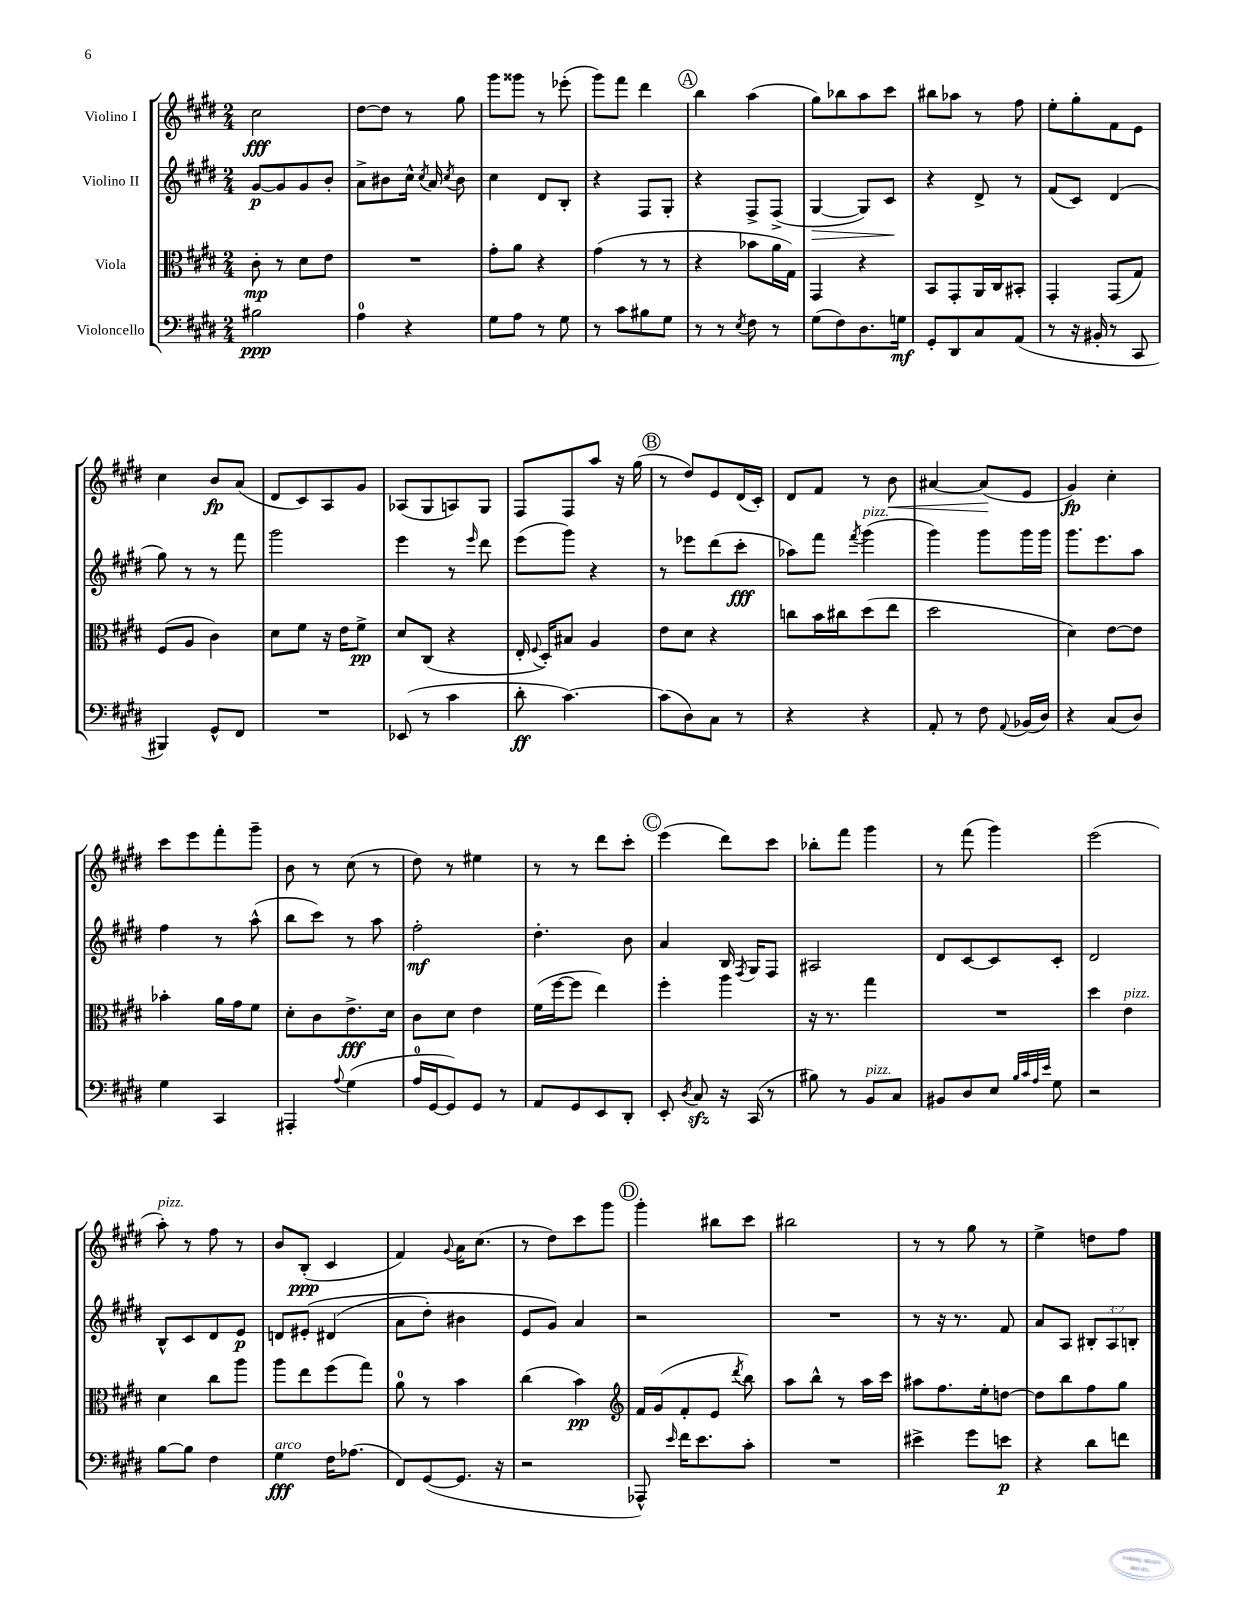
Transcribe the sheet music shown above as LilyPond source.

<<
\new StaffGroup <<
\new Staff = "s0" \with { instrumentName = "Violino I" } {
    \clef treble \key e \major \numericTimeSignature \time 2/4
    \autoBeamOff cis''2\fff |
    dis''8[~ dis''8] r8 gis''8 |
    gis'''8[ gisis'''8] r8 ees'''8-.( |
    gis'''8[) fis'''8] dis'''4 |
    \mark \markup { \circle "A" } b''4 a''4( |
    gis''8[) bes''8 a''8 cis'''8] |
    bis''8[ aes''8] r8 fis''8 |
    e''8[-. gis''8-. fis'8 e'8] |
    cis''4 b'8[\fp a'8]( |
    dis'8[ cis'8) a8 gis'8] |
    aes8[( gis8 a8) gis8] |
    fis8[ fis8 a''8] r16 gis''16( |
    \mark \markup { \circle "B" } r8 dis''8[) e'8 dis'16( cis'16]-.) |
    dis'8[ fis'8] r8 b'8\< |
    ais'4~ ais'8[\!( e'8] |
    gis'4\fp) cis''4-. |
    cis'''8[ e'''8 fis'''8-. gis'''8]-- |
    b'8 r8 cis''8( r8 |
    dis''8) r8 eis''4 |
    r8 r8 dis'''8[ cis'''8]-. |
    \mark \markup { \circle "C" } e'''4( dis'''8[) cis'''8] |
    bes''8[-. fis'''8] gis'''4 |
    r8 fis'''8( gis'''4) |
    e'''2( |
    a''8-.^\markup { \italic "pizz." }) r8 fis''8 r8 |
    b'8[ b8]-.\ppp( cis'4 |
    fis'4) \appoggiatura { gis'8 } a'16[ cis''8.]( |
    r8 dis''8[) cis'''8 gis'''8] |
    \mark \markup { \circle "D" } gis'''4-. bis''8[ cis'''8] |
    bis''2 |
    r8 r8 gis''8 r8 |
    e''4-> d''8[ fis''8] \bar "|." |
}
\new Staff = "s1" \with { instrumentName = "Violino II" } {
    \clef treble \key e \major \numericTimeSignature \time 2/4 \override Staff.TupletNumber.text = #tuplet-number::calc-fraction-text
    \autoBeamOff gis'8[~\p gis'8 gis'8 b'8]-. |
    a'8[-> bis'8 cis''16]-^ \acciaccatura { cis''8 } a'16 \acciaccatura { cis''8 } bis'8 |
    cis''4 dis'8[ b8]-. |
    r4 fis8[ gis8]-. |
    \mark \markup { \circle "A" } r4 fis8[-> fis8]->( |
    gis4~\> gis8[) cis'8]\! |
    r4 dis'8-> r8 |
    fis'8[( cis'8]) dis'4( |
    gis''8) r8 r8 fis'''8 |
    gis'''2 |
    e'''4 r8 \grace { e'''16 } dis'''8 |
    e'''8[( gis'''8]) r4 |
    \mark \markup { \circle "B" } r8 ees'''8[ dis'''8( cis'''8]-.\fff |
    aes''8[) fis'''8] \acciaccatura { fis'''8 } gis'''4^\markup { \italic "pizz." }( |
    gis'''4) gis'''8[ gis'''16 gis'''16] |
    gis'''8.[ e'''8. a''8] |
    fis''4 r8 a''8-^( |
    b''8[ cis'''8]) r8 a''8 |
    fis''2-.\mf |
    dis''4.-. b'8 |
    \mark \markup { \circle "C" } a'4 b16 \acciaccatura { fis8 } gis16[ fis8] |
    ais2 |
    dis'8[ cis'8~ cis'8 cis'8]-. |
    dis'2 |
    b8[-^ cis'8 dis'8 e'8]\p |
    d'8[ eis'8]-.\( dis'4( |
    a'8[ dis''8]-.) bis'4 |
    e'8[ gis'8]\) a'4 |
    \mark \markup { \circle "D" } r2 |
    R2 |
    r8 r16 r8. fis'8 |
    a'8[ a8] \tuplet 3/2 { bis8[-. a8 b8]-. } \bar "|." |
}
\new Staff = "s2" \with { instrumentName = "Viola" } {
    \clef alto \key e \major \numericTimeSignature \time 2/4
    \autoBeamOff cis'8-.\mp r8 dis'8[ e'8] |
    R2 |
    gis'8[-. a'8] r4 |
    gis'4( r8 r8 |
    \mark \markup { \circle "A" } r4 bes'8[ a'16 gis16]) |
    gis,4 r4 |
    b,8[ gis,8-. a,16 cis16 bis,8]-. |
    gis,4-. gis,8[( gis8]) |
    fis8[( a8] cis'4) |
    dis'8[ fis'8] r16 e'16[ fis'8]->\pp |
    dis'8[ cis8]( r4 |
    e16-. \appoggiatura { fis8 } dis16[-.) bis8] a4 |
    \mark \markup { \circle "B" } e'8[ dis'8] r4 |
    c''8[ b'16 cis''16 dis''8( e''8] |
    dis''2 |
    dis'4) e'8[~ e'8] |
    bes'4-. a'16[ gis'16 fis'8] |
    dis'8[-. cis'8 e'8.->\fff dis'16] |
    cis'8[ dis'8] e'4 |
    fis'16[( fis''16~ fis''8] e''4) |
    \mark \markup { \circle "C" } fis''4-. a''4 |
    r16 r8. gis''4 |
    R2 |
    dis''4 e'4^\markup { \italic "pizz." } |
    dis'4 cis''8[ a''8] |
    a''8[ e''8 fis''8( gis''8]) |
    a'8-0 r8 b'4 |
    cis''4( b'4\pp) |
    \mark \markup { \circle "D" } \clef treble fis'16[ gis'16( fis'8-. e'8] \acciaccatura { dis'''8 } b''8) |
    a''8[ b''8]-^ r8 a''16[ cis'''16] |
    ais''8[ fis''8. e''16-. d''8]~ |
    d''8[ b''8 fis''8 gis''8] \bar "|." |
}
\new Staff = "s3" \with { instrumentName = "Violoncello" } {
    \clef bass \key e \major \numericTimeSignature \time 2/4
    \autoBeamOff bis2\ppp |
    a4-0 r4 |
    gis8[ a8] r8 gis8 |
    r8 cis'8[ bis8 gis8] |
    \mark \markup { \circle "A" } r8 r8 \acciaccatura { e8 } fis8 r8 |
    gis8[( fis8) dis8. g16]\mf |
    gis,8[-. dis,8 cis8 a,8]( |
    r8 r16 bis,16-. r8 cis,8 |
    bis,,4) gis,8[-^ fis,8] |
    R2 |
    ees,8( r8 cis'4 |
    dis'8-.\ff cis'4.~) |
    \mark \markup { \circle "B" } cis'8[( dis8) cis8] r8 |
    r4 r4 |
    a,8-. r8 fis8 \appoggiatura { a,8 } bes,16[( dis16]) |
    r4 cis8[( dis8]) |
    gis4 cis,4 |
    ais,,4-. \appoggiatura { a8 } gis4( |
    a16[-0 gis,16~ gis,8) gis,8] r8 |
    a,8[ gis,8 e,8 dis,8]-. |
    \mark \markup { \circle "C" } e,8-. \acciaccatura { dis8 } cis8\sfz r16 cis,16( r8 |
    bis8) r8 b,8[^\markup { \italic "pizz." } cis8] |
    bis,8[ dis8 e8] \grace { b32[ cis'32 a32 e'32] } gis8 |
    r2 |
    b8[~ b8] fis4 |
    gis4\fff^\markup { \italic "arco" } fis16[ aes8.]( |
    fis,8[) gis,8~( gis,8.] r16 |
    r2 |
    \mark \markup { \circle "D" } aes,,8-^) \grace { e'16 } fis'16[ e'8. cis'8]-. |
    R2 |
    eis'4-> gis'8[ e'8]\p |
    r4 dis'8[ f'8] \bar "|." |
}
>>
>>
\layout { \context { \Score \remove "Bar_number_engraver" } }
